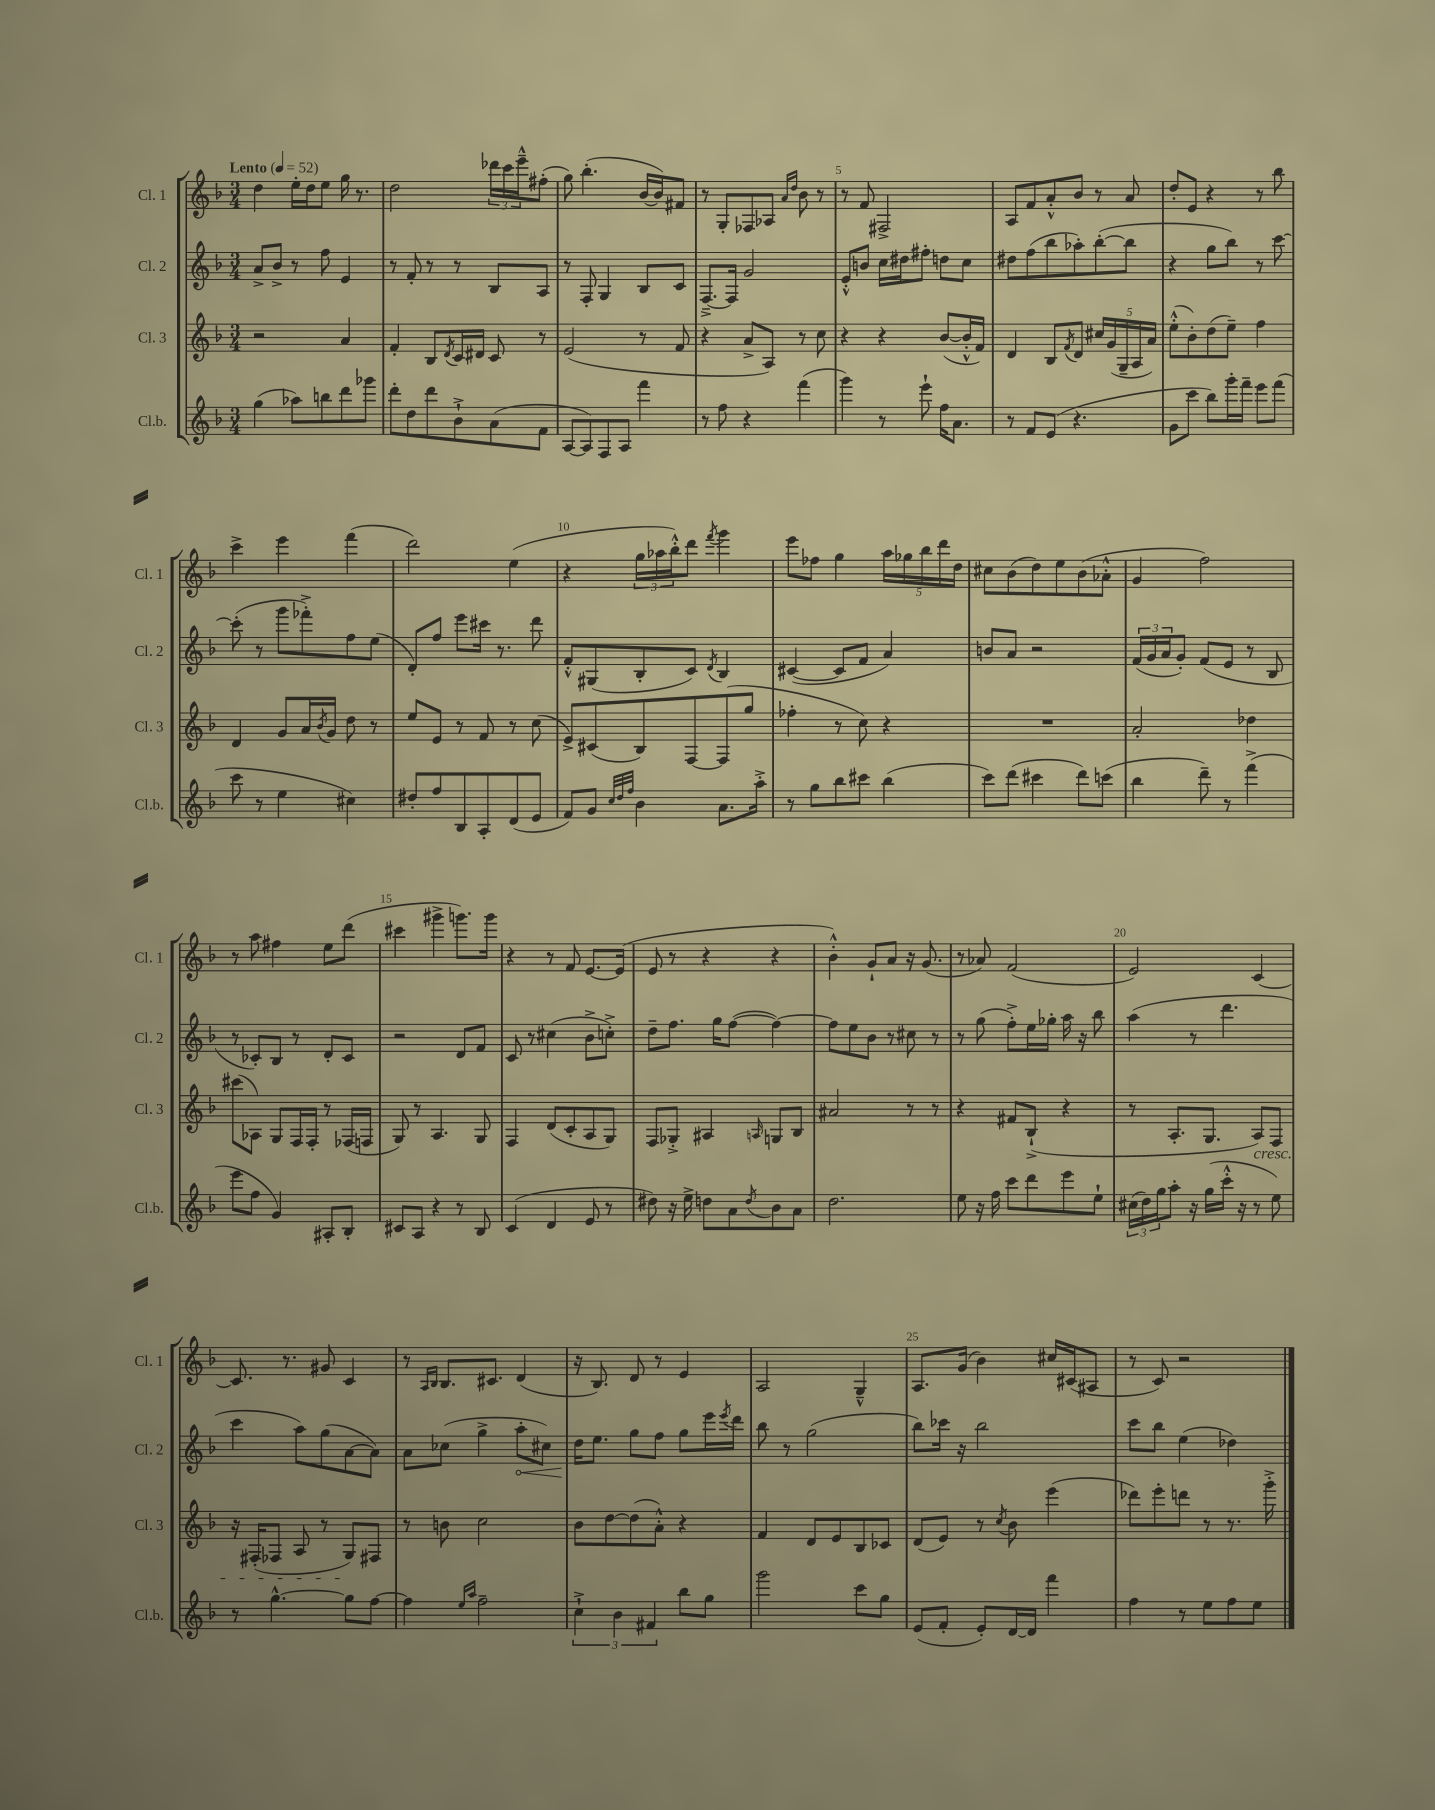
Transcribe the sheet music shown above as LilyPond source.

<<
\new StaffGroup <<
\new Staff = "s0" \with { instrumentName = "Cl. 1" shortInstrumentName = "Cl. 1" } {
    \clef treble \key f \major \numericTimeSignature \time 3/4 \tempo "Lento" 4 = 52
    d''4 e''16-. d''16 e''8 g''16 r8. |
    d''2 \tuplet 3/2 { des'''16 c'''16 e'''16---^ } fis''8-.( |
    g''8) bes''4.-.( bes'16~ bes'16) fis'8 |
    r8 g8-. fes8 aes8 \grace { a'16 d''16 } bes'8 r8 |
    r8 f'8 fis2-> |
    a8 f'8 a'8-.-^ bes'8 r8 a'8 |
    d''8-. e'8 r4 r8 bes''8 |
    c'''4-> e'''4 f'''4( |
    d'''2) e''4( |
    r4 \tuplet 3/2 { g''16 aes''16 bes''16-.-^) } d'''8 \acciaccatura { f'''8 } g'''4 |
    e'''8 fes''8 g''4 \tuplet 5/4 { a''16 ges''16 bes''16 d'''16 d''16 } |
    cis''8 bes'8( d''8) e''8 bes'8( aes'8-.-^ |
    g'4 f''2) |
    r8 a''8 fis''4 e''8 d'''8( |
    cis'''4 gis'''4-> g'''8.) g'''16 |
    r4 r8 f'8 e'8.~ e'16( |
    e'8 r8 r4 r4 |
    bes'4-.-^) g'8-! a'8 r16 g'8.( |
    r8 aes'8) f'2( |
    e'2) c'4~ |
    c'8. r8. gis'8 c'4 |
    r8 \grace { a16 bes16 } bes8. cis'8. d'4( |
    r16 bes8.) d'8 r8 e'4 |
    a2 g4---^ |
    a8. g'16( bes'4) cis''16 cis'16( ais8 |
    r8 c'8) r2 \bar "|." |
}
\new Staff = "s1" \with { instrumentName = "Cl. 2" shortInstrumentName = "Cl. 2" } {
    \clef treble \key f \major \numericTimeSignature \time 3/4
    a'8-> bes'8-> r8 f''8 e'4 |
    r8 f'8-. r8 r8 bes8 a8 |
    r8 f8-. g4 bes8 c'8 |
    f8.~---> f16 g'2 |
    e'8-.-^ b'8 c''16 dis''16 fis''8-. d''8 c''8 |
    dis''8 f''8( bes''8 aes''8-.) bes''8~-.( bes''8 |
    r4 g''8 bes''8) r8 c'''8~ |
    c'''8-.( r8 g'''8 fes'''8-.->) f''8 e''8( |
    d'8-.) f''8 e'''8 cis'''16 r8. d'''8 |
    f'8-.-^ gis8( bes8-. c'8) \acciaccatura { d'8 } bes4 |
    cis'4~( cis'8 f'8 a'4) |
    b'8 a'8 r2 |
    \tuplet 3/2 { f'16( g'16 a'16 } g'8-.) f'8( e'8 r8 bes8 |
    r8 ces'8-.) bes8 r8 d'8-. ces'8 |
    r2 d'8 f'8 |
    c'8 r8 cis''4( bes'8-> c''8-.->) |
    d''8-- f''8. g''16 f''8~( f''4~) |
    f''8 e''8 bes'8 r8 cis''8 r8 |
    r8 g''8( f''8-.->) e''16 ges''16-. a''16 r16 bes''8 |
    a''4( r8 d'''4. |
    c'''4 a''8) g''8( a'8~ a'8) |
    a'8 ces''8( g''4-> \once \override Hairpin.circled-tip = ##t a''8-.\< cis''8) |
    d''16\! e''8. g''8 f''8 g''8 e'''16 \acciaccatura { e'''8 } d'''16 |
    bes''8 r8 g''2( |
    bes''8) ces'''16 r16 bes''2 |
    c'''8 bes''8 e''4( des''4) \bar "|." |
}
\new Staff = "s2" \with { instrumentName = "Cl. 3" shortInstrumentName = "Cl. 3" } {
    \clef treble \key f \major \numericTimeSignature \time 3/4
    r2 a'4 |
    f'4-. bes8 \acciaccatura { d'8 } c'16 dis'16 c'8 r8 |
    e'2( r8 f'8 |
    r4 a'8-> a8) r8 c''8 |
    r4 r4 bes'8~( bes'16-.-^ f'16) |
    d'4 bes8 \acciaccatura { f'8 } d'8 \tuplet 5/4 { cis''16 g'16( g16-- a16 a'16) } |
    e''8-.-^( bes'8-.) d''8( e''8--) f''4 |
    d'4 g'8 a'16 \acciaccatura { bes'8 } g'16 d''8 r8 |
    e''8 e'8 r8 f'8 r8 c''8( |
    e'8->) cis'8( bes8) f8~ f8( g''8 |
    fes''4-. r8 c''8) r4 |
    R2. |
    a'2-. des''4 |
    cis'''8( aes8) g8 f16 f16-. r8 fes16( f16 |
    g8) r8 a4. g8 |
    f4 d'8( c'8-. a8 g8) |
    f8 ges8-.-> ais4 \grace { a16 } g8 bes8 |
    ais'2 r8 r8 |
    r4 fis'8 bes8-!->( r4 |
    r8 a8.-. g8. a8\cresc) f8 |
    r16 fis16-.( fes8 a8 r8 g8\!) fis8 |
    r8 b'8 c''2 |
    bes'8 d''8~ d''8( a'8-.-^) r4 |
    f'4 d'8 e'8 bes8 ces'8 |
    d'8( e'8) r8 \acciaccatura { c''8 } bes'8 e'''4( |
    des'''8) e'''8-. d'''8 r8 r8. g'''16-.-> \bar "|." |
}
\new Staff = "s3" \with { instrumentName = "Cl.b." shortInstrumentName = "Cl.b." } {
    \clef treble \key f \major \numericTimeSignature \time 3/4
    g''4( aes''8) b''8 d'''8 ges'''8 |
    d'''8-. d''8 d'''8 bes'8-!-> a'8( f'8 |
    a8~ a8) f8 a8 f'''4 |
    r8 f''8 r4 f'''4( |
    g'''4) r8 e'''8-! f''16 a'8. |
    r8 f'8 e'8( r4. |
    g'8 c'''8 bes''8) g'''16-. f'''16-- e'''8 f'''8( |
    c'''8 r8 e''4 cis''4) |
    dis''8-. f''8 bes8 a8-. d'8( e'8 |
    f'8) g'8 \grace { c''32 d''32 f''32 } bes'4 a'8. a''16-.-> |
    r8 g''8 bes''8 cis'''8 bes''4( |
    c'''8) d'''8( cis'''4 d'''8) c'''8( |
    bes''4 d'''8--) r8 f'''4->( |
    e'''8 f''8 g'4) ais8-. bes8-. |
    cis'8 a8 r4 r8 bes8 |
    c'4( d'4 e'8 r8 |
    dis''8) r16 e''16-> d''8 a'8 \acciaccatura { d''8 } bes'8 a'8 |
    d''2. |
    e''8 r16 f''16 c'''8 d'''8 e'''8 e''8-! |
    \tuplet 3/2 { cis''16( d''16) g''16 } a''8-. r16 g''16( c'''16-.-^ r16 r8 e''8) |
    r8 g''4.~-^ g''8 f''8~ |
    f''4 \grace { e''16 a''16 } f''2-- |
    \tuplet 3/2 { c''4-!-> bes'4 fis'4 } bes''8 g''8 |
    g'''2 c'''8 g''8 |
    e'8( f'8-. e'8-.) d'16~ d'16 f'''4 |
    f''4 r8 e''8 f''8 e''8 \bar "|." |
}
>>
>>
\layout { \context { \Score \override BarNumber.break-visibility = ##(#f #t #t) barNumberVisibility = #(every-nth-bar-number-visible 5) } }
